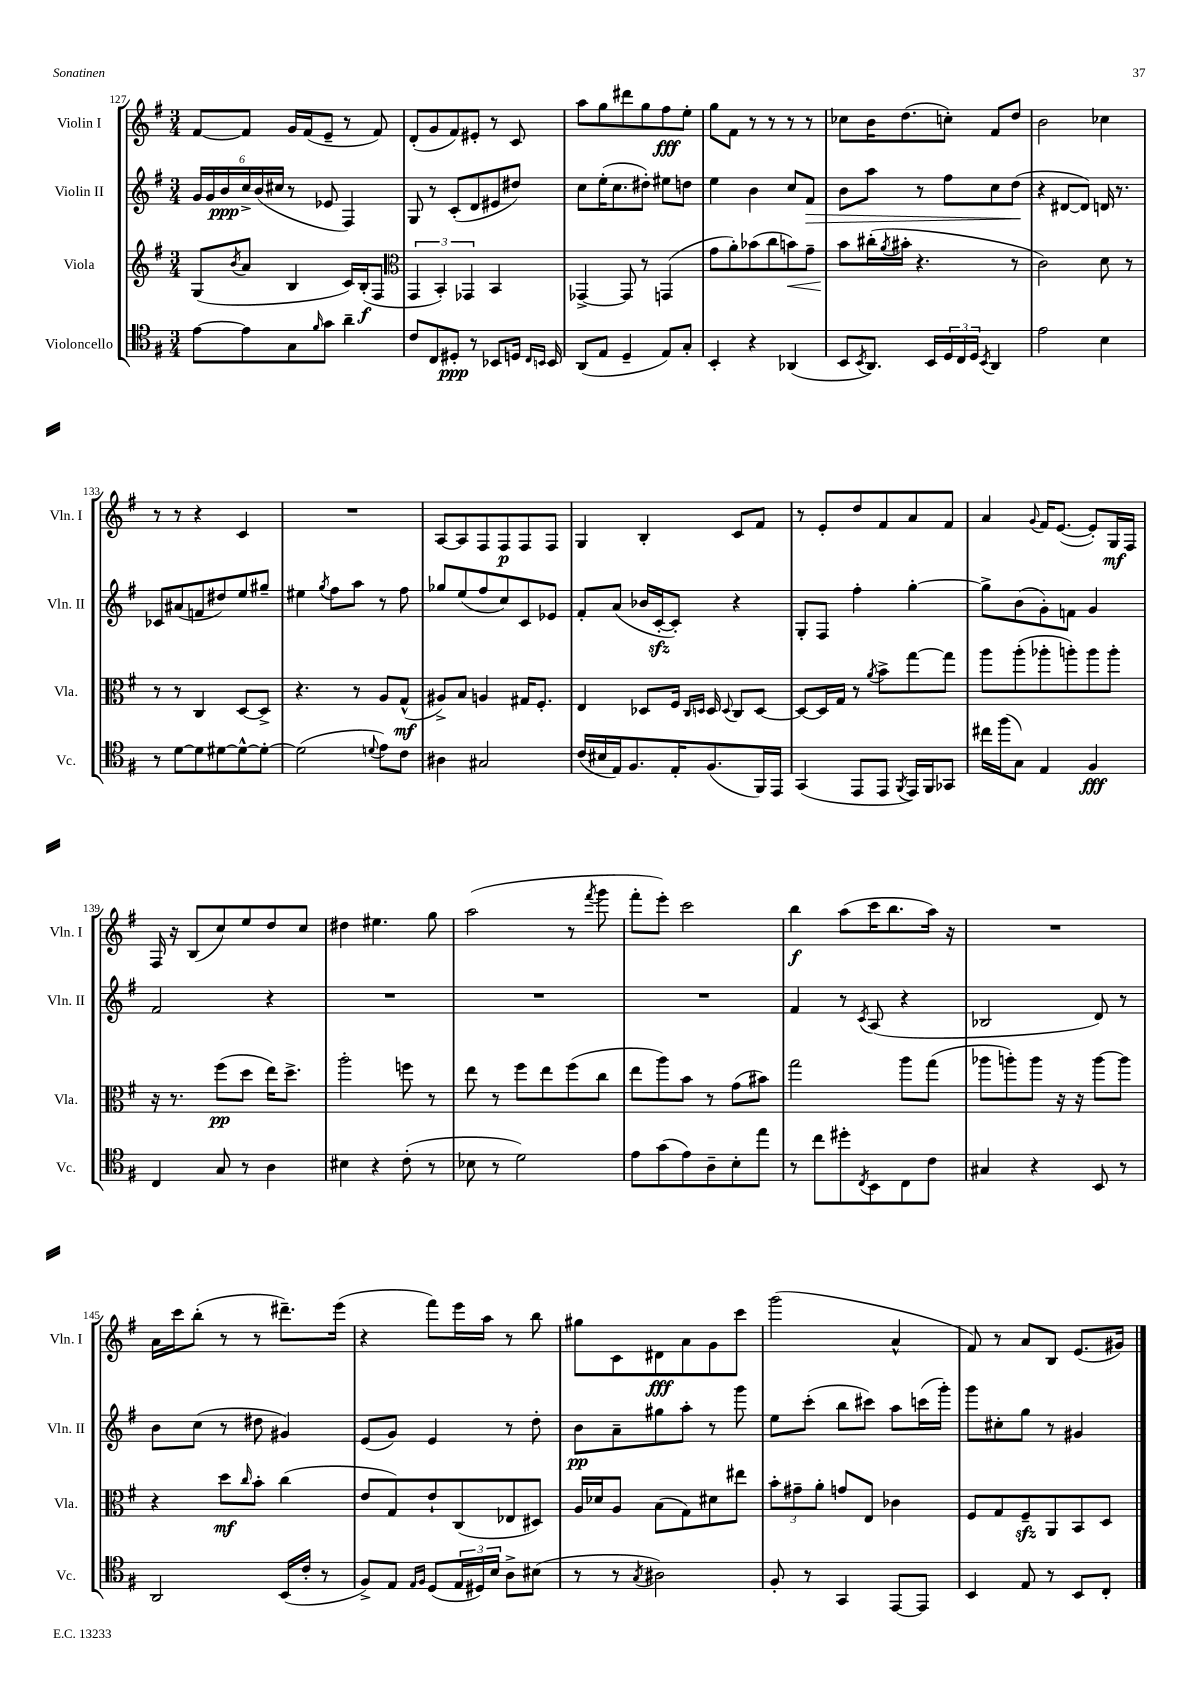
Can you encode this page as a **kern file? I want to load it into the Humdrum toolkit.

**kern	**kern	**kern	**kern
*staff4	*staff3	*staff2	*staff1
*clefC4	*clefG2	*clefG2	*clefG2
*k[f#]	*k[f#]	*k[f#]	*k[f#]
*M3/4	*M3/4	*M3/4	*M3/4
[8e\L	(8G/L	24g/LL	[8f#/L
.	.	24g/	.
.	.	24b/	.
.	8qb/	.	.
8e\]	8a/J	24cc^/	8f#/]J
.	.	(24b/	.
.	.	24cc#/JJ	.
8G\	4B/	8r	16g/LL
.	.	.	(16f#/J
16qqf#/	.	.	.
8g\J	.	8e-/	8e~/J
4a~\	16c/LL)	4F#/)	8r
.	(16B'/J	.	.
.	8F#/J	.	8f#/)
=	=	=	=
*	*clefC3	*	*
8c/L	6GG/	8G/	(8d'/L
8C/	.	8r	8g/
.	6BB'/)	.	.
8D#'/J	.	(8c'/L	8f#/)
.	6GG-/	.	.
8r	.	8d/	8e#'/J
8BB-/L	4BB/	8e#/	8r
16D/Jk	.	8dd#/J)	8c/
16qqC/LL	.	.	.
16qqBB/JJ	.	.	.
16BB/	.	.	.
=	=	=	=
(8AA/L	[4GG-^/	8cc\L	8aa\L
8E/J	.	(16ee'\K	8gg\
.	.	8.cc\	.
4D~/	8GG-/]	.	8ddd#\
.	8r	8dd#'\J)	8gg\
8E/L)	(4GG/	8ee#\L	8ff#\
8G'/J	.	8dd\J	8ee'\J
=	=	=	=
4BB'/	8g\L	4ee\	8gg\L
.	8a'\)	.	8f#\J
4r	(8b-\	4b\	8r
.	8cc\	.	8r
(4AA-/	8b\)	8cc/L	8r
.	8g~\J	8f#/J	8r
=	=	=	=
8BB/L	8b\L	8b\L	8cc-\L
8qBB/	.	.	.
8.AA/J)	(16cc#'\L	8aa\J	16b\K
.	8qa/	.	.
.	16b#'\JJ	.	(8.dd\
.	4.r	8r	.
16BB/LL	.	.	.
24D/	.	8ff#\L	8cc'\J)
24C/	.	.	.
24D/JJ	.	.	.
8qBB/	.	.	.
4AA/	.	8cc\	8f#/L
.	8r	(8dd\J	8dd/J
=	=	=	=
2e\	2c\)	4r	2b\
.	.	[8d#/L	.
.	.	8d#/]J)	.
4B\	8d\	16d/	4cc-\
.	.	8.r	.
.	8r	.	.
=	=	=	=
8r	8r	8c-/L	8r
[8d\L	8r	(8a#/	8r
8d\]	4C/	8f/	4r
[8d#\	.	8dd#/)	.
8d#^^\_	[8D/L	8ee/	4c/
8d#'\_J	8D^/]J	8gg#~/J	.
=	=	=	=
(2d#\]	4.r	4ee#\	2.r
.	.	8qgg/	.
.	.	8ff#\L	.
.	8r	8aa\J	.
8qqd/	.	.	.
8e\L)	8A/L	8r	.
8c\J	(8G^^/J	8ff#\	.
=	=	=	=
4A#\	8A#^/L)	8gg-/L	[8A/L
.	8B/J	(8ee/	8A/]
2G#/	4A/	8ff#/	8F#/
.	.	8cc/)	8F#/
.	16G#/LK	8c/	8F#/
.	8.F#'/J	.	.
.	.	8e-/J	8F#/J
=	=	=	=
(16c/LL	4E/	8f#'/L	4G/
16B#/	.	.	.
16E/J)	.	(8a/J	.
8.F#/	.	.	.
.	8D-/L	16b-/LL	4B'/
.	.	[16c'/J	.
16E'/K	16F#/Jk	8c'/]J)	.
.	16qqC/LL	.	.
.	16qqD/JJ	.	.
(8.F#/	16D/	.	.
.	8qqD/	.	.
.	8C/L	4r	8c/L
16FF#/L)	[8D/J	.	8f#/J
16EE/JJ	.	.	.
=	=	=	=
(4GG/	8D/_L	8G'/L	8r
.	16D/]L	8F#/J	8e'/L
.	16G/JJ	.	.
8EE/L	8r	4ff#'\	8dd/
.	8qa/	.	.
8EE/J	8b^\L	.	8f#/
8qFF#/	.	.	.
16EE/LL)	[8gg\	[4gg'\	8a/
16FF#/J	.	.	.
8GG-/J	8gg\]J	.	8f#/J
=	=	=	=
16cc#\LL	8aa\L	8gg^\]L	4a/
(16ff#\J	.	.	.
8G\J)	(8aa'\	(8b\	.
.	.	.	8qqg/
4E/	8aa-'\	8g'\)	16f#/LK
.	.	.	([8.e/J
.	8aa'\)	8f\J	.
4F#/	8aa\	4g/	8e'/]L)
.	8aa'\J	.	16G/L
.	.	.	16F#/JJ
=	=	=	=
4C/	16r	2f#/	16F#/
.	8.r	.	16r
.	.	.	(8B/L
8G/	(8ff#\L	.	8cc/)
8r	8dd\J	.	8ee/
4A\	16ee\LK)	4r	8dd/
.	8.dd^\J	.	.
.	.	.	8cc/J
=	=	=	=
4B#\	2aa'\	2.r	4dd#\
4r	.	.	4.ee#\
(8c'\	8ff\	.	.
8r	8r	.	8gg\
=	=	=	=
8B-\	8ee\	2.r	(2aa\
8r	8r	.	.
2d\)	8ff#\L	.	.
.	8ee\	.	.
.	(8ff#\	.	8r
.	.	.	8qfff#/
.	8cc\J	.	8ggg\
=	=	=	=
8e\L	8ee\L	2.r	8fff#'\L
(8g\	8aa\)	.	8eee'\J)
8e\)	8b\J	.	2ccc\
8A~\	8r	.	.
8B'\	(8g\L	.	.
8ee\J	8b#\J)	.	.
=	=	=	=
8r	2gg\	4f#/	4bb\
8cc\L	.	.	.
8dd#'\	.	8r	(8aa\L
8qC/	.	8qc/	.
8BB\	.	(8A/	16ccc\K
.	.	.	8.bb\
8C\	8aa\L	4r	.
8c\J	(8gg\J	.	16aa\Jk)
.	.	.	16r
=	=	=	=
4G#/	8aa-\L	2B-/	2.r
.	8aa'\)	.	.
4r	8aa\J	.	.
.	16r	.	.
.	16r	.	.
8BB/	[8aa\L	8d/)	.
8r	8aa\]J	8r	.
=	=	=	=
2AA/	4r	8b\L	16a\LL
.	.	.	16ccc\J
.	.	(8cc\J	(8bb'\J
.	8dd\L	8r	8r
.	16qqcc/	.	.
.	8b'\J	8dd#\	8r
(16BB/LL	(4cc\	4g#/)	8.ddd#~\L)
16c'/JJ	.	.	.
8r	.	.	.
.	.	.	(16eee\Jk
=	=	=	=
8F#^/L)	8e/L	(8e/L	4r
8E/J	8G/)	8g/J)	.
16qqE/LL	.	.	.
16qqF#/JJ	.	.	.
(8D/L	8e`/	4e/	8fff#\L)
24E/L	(8C/	.	16eee\L
24D#/)	.	.	.
.	.	.	16aa\JJ
24B/JJ	.	.	.
8A^\L	8E-/	8r	8r
(8B#\J	8D#/J)	8dd'\	8bb\
=	=	=	=
8r	16A/LL	8b\L	8gg#\L
.	16d-/J	.	.
8r	8A/J	8a~\	8c\
8qG/	.	.	.
2A#\)	(8B\L	8gg#\	8d#\
.	8G\)	8aa'\J	8a\
.	8d#\	8r	8g\
.	8ee#\J	8ggg\	8ccc\J
=	=	=	=
8F#'/	12b'\L	8ee\L	(2ggg\
.	12g#~\	.	.
8r	.	(8ccc'\J	.
.	12a'\J	.	.
4GG/	8g/L	8bb\L	.
.	8E/J	8ccc#\J)	.
[8EE/L	4c-\	8aa\L	4a^^/
8EE/]J	.	(16ccc\L	.
.	.	16ggg'\JJ)	.
=	=	=	=
4BB/	8F#/L	8ggg\L	8f#/)
.	8G/	8cc#'\	8r
8E/	8F#~/	8gg\J	8a/L
8r	8AA/	8r	8B/J
8BB/L	8BB/	4g#/	(8.e/L
8C'/J	8D/J	.	.
.	.	.	16g#/Jk)
==	==	==	==
*-	*-	*-	*-
